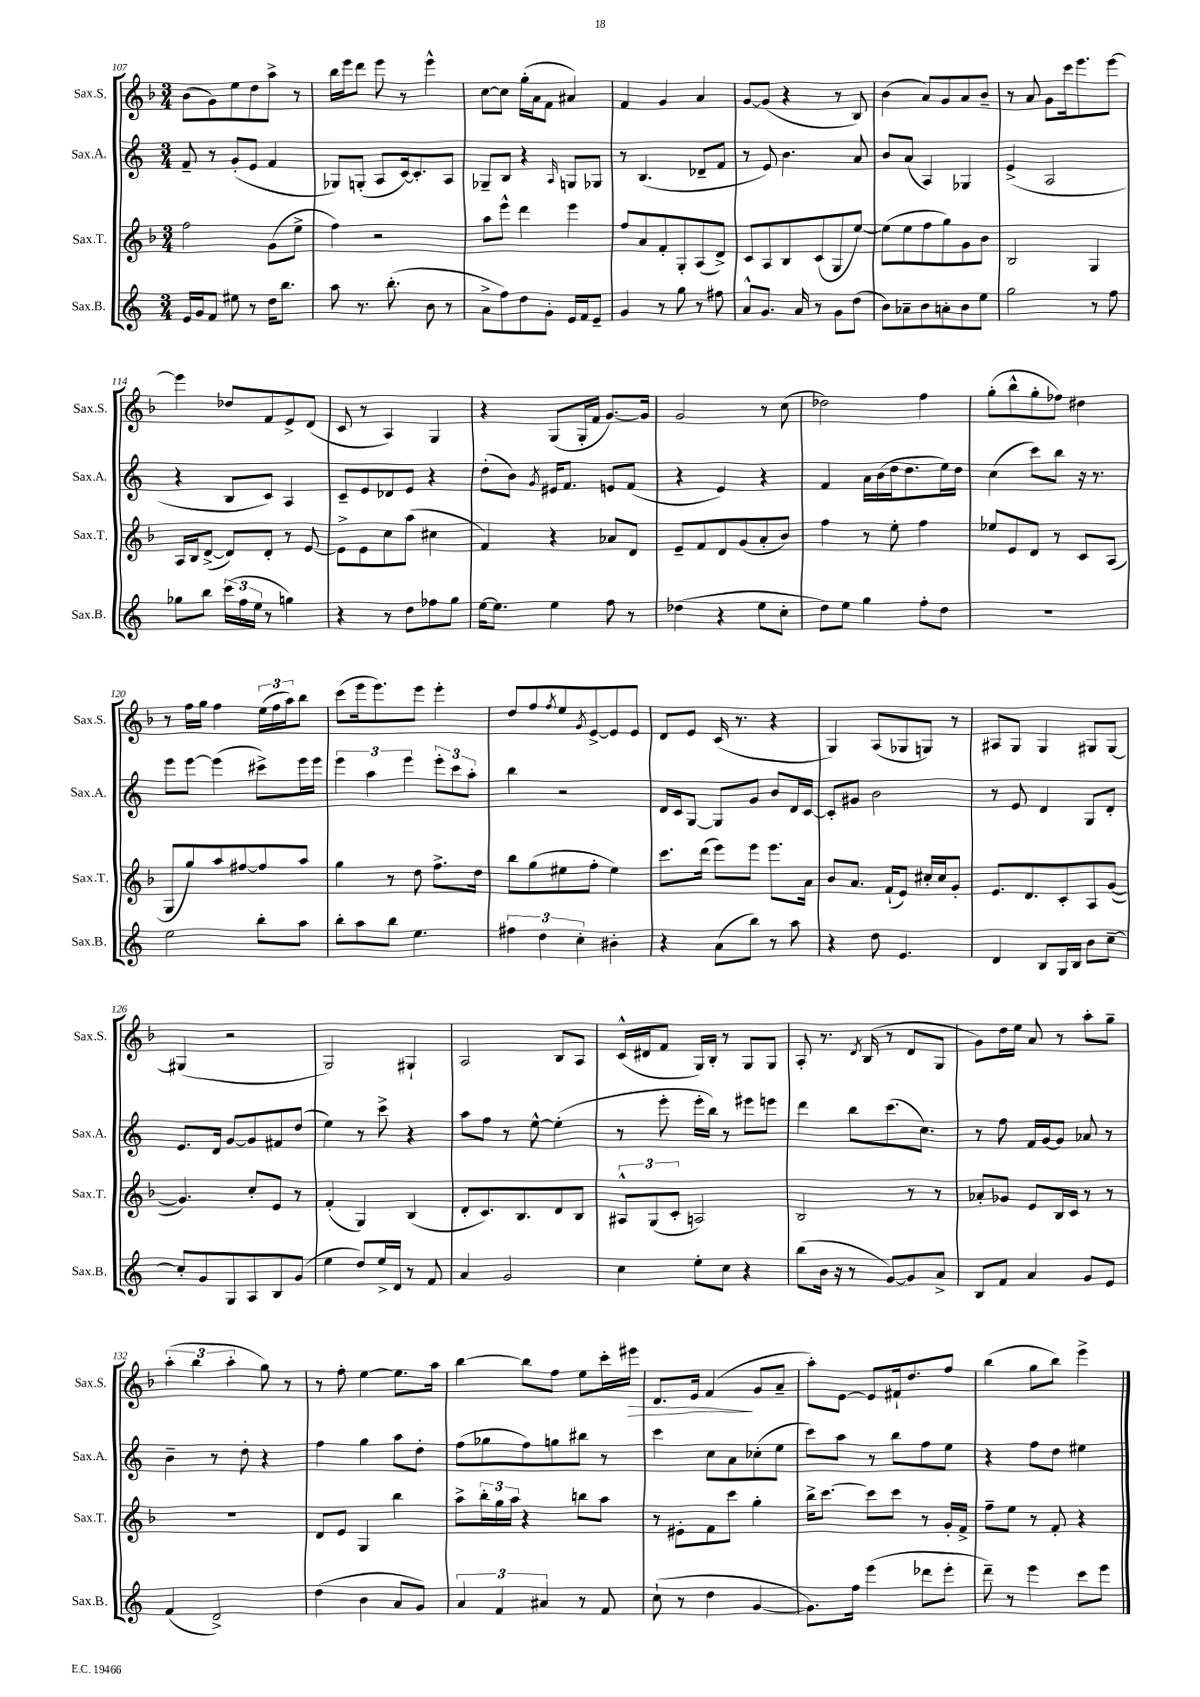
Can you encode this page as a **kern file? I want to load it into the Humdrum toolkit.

**kern	**kern	**kern	**kern	**dynam
*part4	*part3	*part2	*part1	*part1
*staff4	*staff3	*staff2	*staff1	*staff1
*I"Sax.B.	*I"Sax.T.	*I"Sax.A.	*I"Sax.S.	*
*I'Sax.B.	*I'Sax.T.	*I'Sax.A.	*I'Sax.S.	*
*clefG2	*clefG2	*clefG2	*clefG2	*
*k[]	*k[b-]	*k[]	*k[b-]	*
*M3/4	*M3/4	*M3/4	*M3/4	*
=107	=107	=107	=107	=107
16e/LL	2ff\	8f~/	(8b-\L	.
16g/J	.	.	.	.
8f/J	.	8r	8g\)	.
8ee#X\	.	(8g'/L	8ee\	.
8r	.	8e/J	8dd\	.
16dd\KL	(8g\L	4f/	8aa^\J	.
8.bb\J	.	.	.	.
.	8ee^\J	.	8r	.
=108	=108	=108	=108	=108
8aa\	4ff\)	8G-X/L)	16bb-\LL	.
.	.	.	16eee\J	.
8.r	.	(8Gn'/J	8ddd\J	.
.	2r	8A/L	8eee\	.
(8.bb'\	.	.	.	.
.	.	[16c/k)	8r	.
.	.	8.c'/]	.	.
8b\	.	.	4eee^^\	.
8r	.	8A/J	.	.
=109	=109	=109	=109	=109
8a^\L	8aa\L	8G-X~/L	[8cc\L	.
8ff\)	8eee^^\J	8B/J	8cc\J]	.
8dd\	4ddd\	4r	(16gg'\LL	.
.	.	.	16a\J	.
8g'\J	.	.	8f\J	.
.	.	16qqA/	.	.
16e/LL	4eee\	8Gn/L	4a#X/)	.
16f/J	.	.	.	.
8e~/J	.	8G-X/J	.	.
=110	=110	=110	=110	=110
4g/	8ff/L	8r	4f/	.
.	8a/	(4.B/	.	.
8r	8f'/	.	4g/	.
8gg\	8G'/	.	.	.
8r	(8A/	8d-X~/L	4a/	.
8ff#X\	8d^/J)	8f/J	.	.
=111	=111	=111	=111	=111
8a^^/L	8c/L	8r	[8g/L	.
8.g/J	8A/	8e/)	(8g/J]	.
.	8B-/	4.b\	4r	.
16a/	.	.	.	.
8r	(8c/	.	.	.
8g\L	8G/	.	8r	.
(8dd\J	[8ee/J)	8a/	8B-/)	.
=112	=112	=112	=112	=112
8b\L)	(8ee\L]	8b/L	(4b-\	.
8a-X~\	8ee\	(8a/J	.	.
8b\	8ff\	4A/)	8a/L)	.
8an'\	8gg\)	.	8g/	.
8b\	8g\	4G-X/	8a/	.
8ee\J	8b-\J	.	8b-~/J	.
=113	=113	=113	=113	=113
2gg\	2B-/	(4e^/	8r	.
.	.	.	8a/	.
.	.	2A/	8g\L	.
.	.	.	16ccc\k	.
.	.	.	8.eee\	.
8r	4G/	.	.	.
8ff\	.	.	[8eee\J	.
!!LO:LB:g=z
=114	=114	=114	=114	=114
8gg-X\L	16A/LL	4r	4eee\]	.
.	16B-/J	.	.	.
8bb\J	([8d^/J	.	.	.
(24ccc\LL	8d/L])	8B/L	8dd-X/L	.
24ff\	.	.	.	.
24ee\JJ	.	.	.	.
8r	8d'/J	8c/J)	8f/	.
4ggn\)	8r	4A/	8e^/	.
.	[8e/	.	(8d/J	.
=115	=115	=115	=115	=115
4r	8e^\L]	8c~/L	8c/	.
.	8e\	8e/	8r	.
8r	8cc\	8d-X/	4A/)	.
8dd\L	(8aa\J	8e/J	.	.
8ff-X\	4cc#X\	4r	4G/	.
8gg\J	.	.	.	.
=116	=116	=116	=116	=116
[16ee\KL	4f/)	(8dd'\L	4r	.
8.ee\J]	.	.	.	.
.	.	8b\J)	.	.
.	.	8qg/	.	.
4ee\	4r	16e#X/KL	(8G/L	.
.	.	8.f/J	.	.
.	.	.	16G'/L	.
.	.	.	16f/JJ	.
8ff\	8a-X/L	8en/L	[8.g/L)	.
8r	8d/J	(8f/J	.	.
.	.	.	16g/Jk]	.
=117	=117	=117	=117	=117
(4dd-X\	8e~/L	4r	2g/	.
.	8f/	.	.	.
4r	8d/	4e/)	.	.
.	(8g/	.	.	.
8ee\L	8a'/	4r	8r	.
8cc'\J	8b-/J)	.	(8cc\	.
=118	=118	=118	=118	=118
8dd\L)	4ff\	4f/	2dd-X\)	.
8ee\J	.	.	.	.
4gg\	8r	16a\LL	.	.
.	.	(16b\	.	.
.	8ee'\	16dd\J	.	.
.	.	8.dd\	.	.
8ff'\L	4ff\	.	4ff\	.
8dd\J	.	16ee\L)	.	.
.	.	16dd\JJ	.	.
=119	=119	=119	=119	=119
2.r	8ee-X/L	(4cc\	(8gg'\L	.
.	8e/	.	8bb-^^\	.
.	8d/J	8ccc\L)	8gg'\	.
.	8r	8bb\J	8ff-X\J)	.
.	8c/L	16r	4dd#X\	.
.	.	8.r	.	.
.	(8A/J	.	.	.
!!LO:LB:g=z
=120	=120	=120	=120	=120
2ee\	8G/L	8eee\L	8r	.
.	8gg/)	[8eee\J	16ff\LL	.
.	.	.	16gg\JJ	.
.	8aa/	(4eee\]	4ff\	.
.	[8ff#X/	.	.	.
8bb'\L	8ff#/]	8ccc#X^\L)	(24ee\LL	.
.	.	.	24ff\	.
.	.	.	24aa\J)	.
8aa\J	8aa/J	16eee\L	8bb-\J	.
.	.	16eee\JJ	.	.
=121	=121	=121	=121	=121
8bb'\L	4gg\	6eee\	(8ccc\L	.
8aa\	.	.	16eee\k	.
.	.	6aa\	.	.
.	.	.	8.eee\)	.
8bb\J	8r	.	.	.
.	.	6eee\	.	.
4.ee\	8dd\	.	8eee\J	.
.	8.ff^\L	12eee'\L	4eee'\	.
.	.	12ccc\	.	.
.	.	12aa'\J	.	.
.	16dd\Jk	.	.	.
=122	=122	=122	=122	=122
6ff#X\	8bb-\L	4bb\	8dd/L	.
.	(8gg\	.	8ff/	.
6dd\	.	.	.	.
.	.	.	8qff/	.
.	8ee#X\	2r	8ee/	.
6cc'\	.	.	.	.
.	.	.	8qg/	.
.	8ff'\J	.	[8e^/	.
4b#X'\	4ee#\)	.	8e/]	.
.	.	.	8e/J	.
=123	=123	=123	=123	=123
4r	8.ccc\L	16d/LL	8d/L	.
.	.	16c/J	.	.
.	.	[8G/J	8e/J	.
.	(16ddd\Jk	.	.	.
(8a\L	8eee\L)	8G/L]	(16c/	.
.	.	.	8.r	.
8bb\J)	8eee\J	8g/J	.	.
8r	8.eee\L	8b/L	4r	.
8aa\	.	16d/L	.	.
.	16a\Jk	[16c/JJ	.	.
=124	=124	=124	=124	=124
4r	8b-/L	8c'/L]	4G/)	.
.	8.a/J	8g#X/J	.	.
8dd\	.	2b\	(8A/L	.
.	(16f`/KL	.	.	.
4.e/	8e/J)	.	8G-X/	.
.	16cc#X'/LL	.	8Gn/J)	.
.	16cc#/J	.	.	.
.	8g'/J	.	8r	.
=125	=125	=125	=125	=125
4d/	8.e/L	8r	8A#X/L	.
.	.	8e/	8G/J	.
.	8.d/	.	.	.
8B/L	.	4d/	4G/	.
16G/L	8c'/	.	.	.
16B/JJ	.	.	.	.
8b\L	8A/	8G/L	8G#X/L	.
[8cc~\J	([8g/J	8d'/J	[8G#/J	.
!!LO:LB:g=z
=126	=126	=126	=126	=126
8cc'/L]	4.g/])	8.e/L	(4G#X/]	.
8g/	.	.	.	.
.	.	16d/Jk	.	.
8G/	.	[8g/L	2r	.
8A/	8cc'/L	8g/]	.	.
8B/	8e/J	8f#X/	.	.
(8g/J	8r	(8dd/J	.	.
=127	=127	=127	=127	=127
4ee\	(4f'/	4ee\)	2G/)	.
8dd/L)	4G/)	8r	.	.
16ee^/L	.	8ccc^\	.	.
16d/JJ	.	.	.	.
8r	(4B-/	4r	4G#X`/	.
8f/	.	.	.	.
=128	=128	=128	=128	=128
4a/	8d'/L	8aa\L	2A/	.
.	8.c/)	8ff\J	.	.
2g/	.	8r	.	.
.	8.B-/	.	.	.
.	.	[8ee^^\	.	.
.	8d/	(4ee'\]	8B-/L	.
.	8B-/J	.	8A/J	.
=129	=129	=129	=129	=129
4cc\	12A#X^^/L	8r	(16c^^/LL	.
.	.	.	16d#X/J	.
.	(12G/	.	.	.
.	.	8eee'\	8f/J	.
.	12c'/J	.	.	.
8ee'\L	2An/)	16eee'\LL	16G/LL)	.
.	.	16bb\JJ)	16B-'/JJ	.
8cc\J	.	8r	8r	.
4r	.	8eee#X\L	8G/L	.
.	.	8eeen\J	8G/J	.
=130	=130	=130	=130	=130
(8bb\L	2B-/	4ddd\	8A'/	.
16b\Jk	.	.	8.r	.
16r	.	.	.	.
8r	.	8bb\L	.	.
.	.	.	8qd/	.
.	.	.	(16B-/	.
[8g/L)	.	(8.ccc\	8r	.
8g/]	8r	.	8d/L	.
.	.	8.cc\J)	.	.
8a^/J	8r	.	8G/J	.
=131	=131	=131	=131	=131
8B/L	8a-X'/L	8r	8g\L)	.
8f/J	8g-X/J	8ff\	16dd\L	.
.	.	.	16ee\JJ	.
4a/	8e/L	16f/LL	8a/	.
.	.	[16g/J	.	.
.	16B-/L	8g/J]	8r	.
.	16c/JJ	.	.	.
8g/L	8r	8a-X/	8aa'\L	.
8e/J	8r	8r	8gg~\J	.
!!LO:LB:g=z
=132	=132	=132	=132	=132
(4f/	2.r	4b~\	(6aa'\	.
.	.	.	6bb-\	.
2d^/)	.	8r	.	.
.	.	.	6aa'\	.
.	.	8dd'\	.	.
.	.	4r	8gg\)	.
.	.	.	8r	.
=133	=133	=133	=133	=133
(4dd\	8d/L	4ff\	8r	.
.	8e/J	.	8ff'\	.
4b\	4G/	4gg\	[4ee\	.
8a/L	4bb-\	8aa\L	8.ee\L]	.
8g/J)	.	8dd'\J	.	.
.	.	.	16aa\Jk	.
=134	=134	=134	=134	=134
6a/	8aa^\L	(8ff\L	[4bb-\	.
.	24bb-'\L	8gg-X\	.	.
6f/	24gg\	.	.	.
.	24aa\JJ	.	.	.
.	4r	8ff\)	8bb-\L]	.
6a#X/	.	.	.	.
.	.	8ggn\	8ff\J	.
8r	8bbn\L	8bb#X\J	8ee\L	.
8f/	8aa\J	8r	16ccc'\L	.
!	!	!	!	!LO:HP:b
.	.	.	16eee#X\JJ	>
=135	=135	=135	=135	=135
(8cc`\	8r	4ccc\	8.d/L	.
8r	8e#X'\L	.	.	.
.	.	.	16e/Jk	.
4dd\	8f\	8cc\L	(4f/	.
.	8ccc\J	8a\	.	.
[4g/	4gg'\	(8cc-X'\	8g/L	]
.	.	8ee\J	8a~/J	.
=136	=136	=136	=136	=136
8.g\L])	16bb-^\KL	8ccc\L)	8aa'\L)	.
.	[8.ccc\J	.	.	.
.	.	8aa\J	[8e\J	.
16ff\Jk	.	.	.	.
(4eee\	8ccc\L]	8r	8e/L]	.
.	8ccc\J	8bb\L	16f#X`/k	.
.	.	.	8.dd/	.
8ddd-X\L	8r	8ff\	.	.
8eee'\J	16g'/LL	8ee\J	8ff/J	.
.	16f^/JJ	.	.	.
=137	=137	=137	=137	=137
8ddd~\)	8ff~\L	4r	(4bb-\	.
8r	8ee\J	.	.	.
4eee\	8r	8ff\L	8gg\L	.
.	8f'/	8dd\J	8bb-\J)	.
8ccc\L	4r	4ee#X\	4eee^\	.
8eee\J	.	.	.	.
==	==	==	==	==
*-	*-	*-	*-	*-
